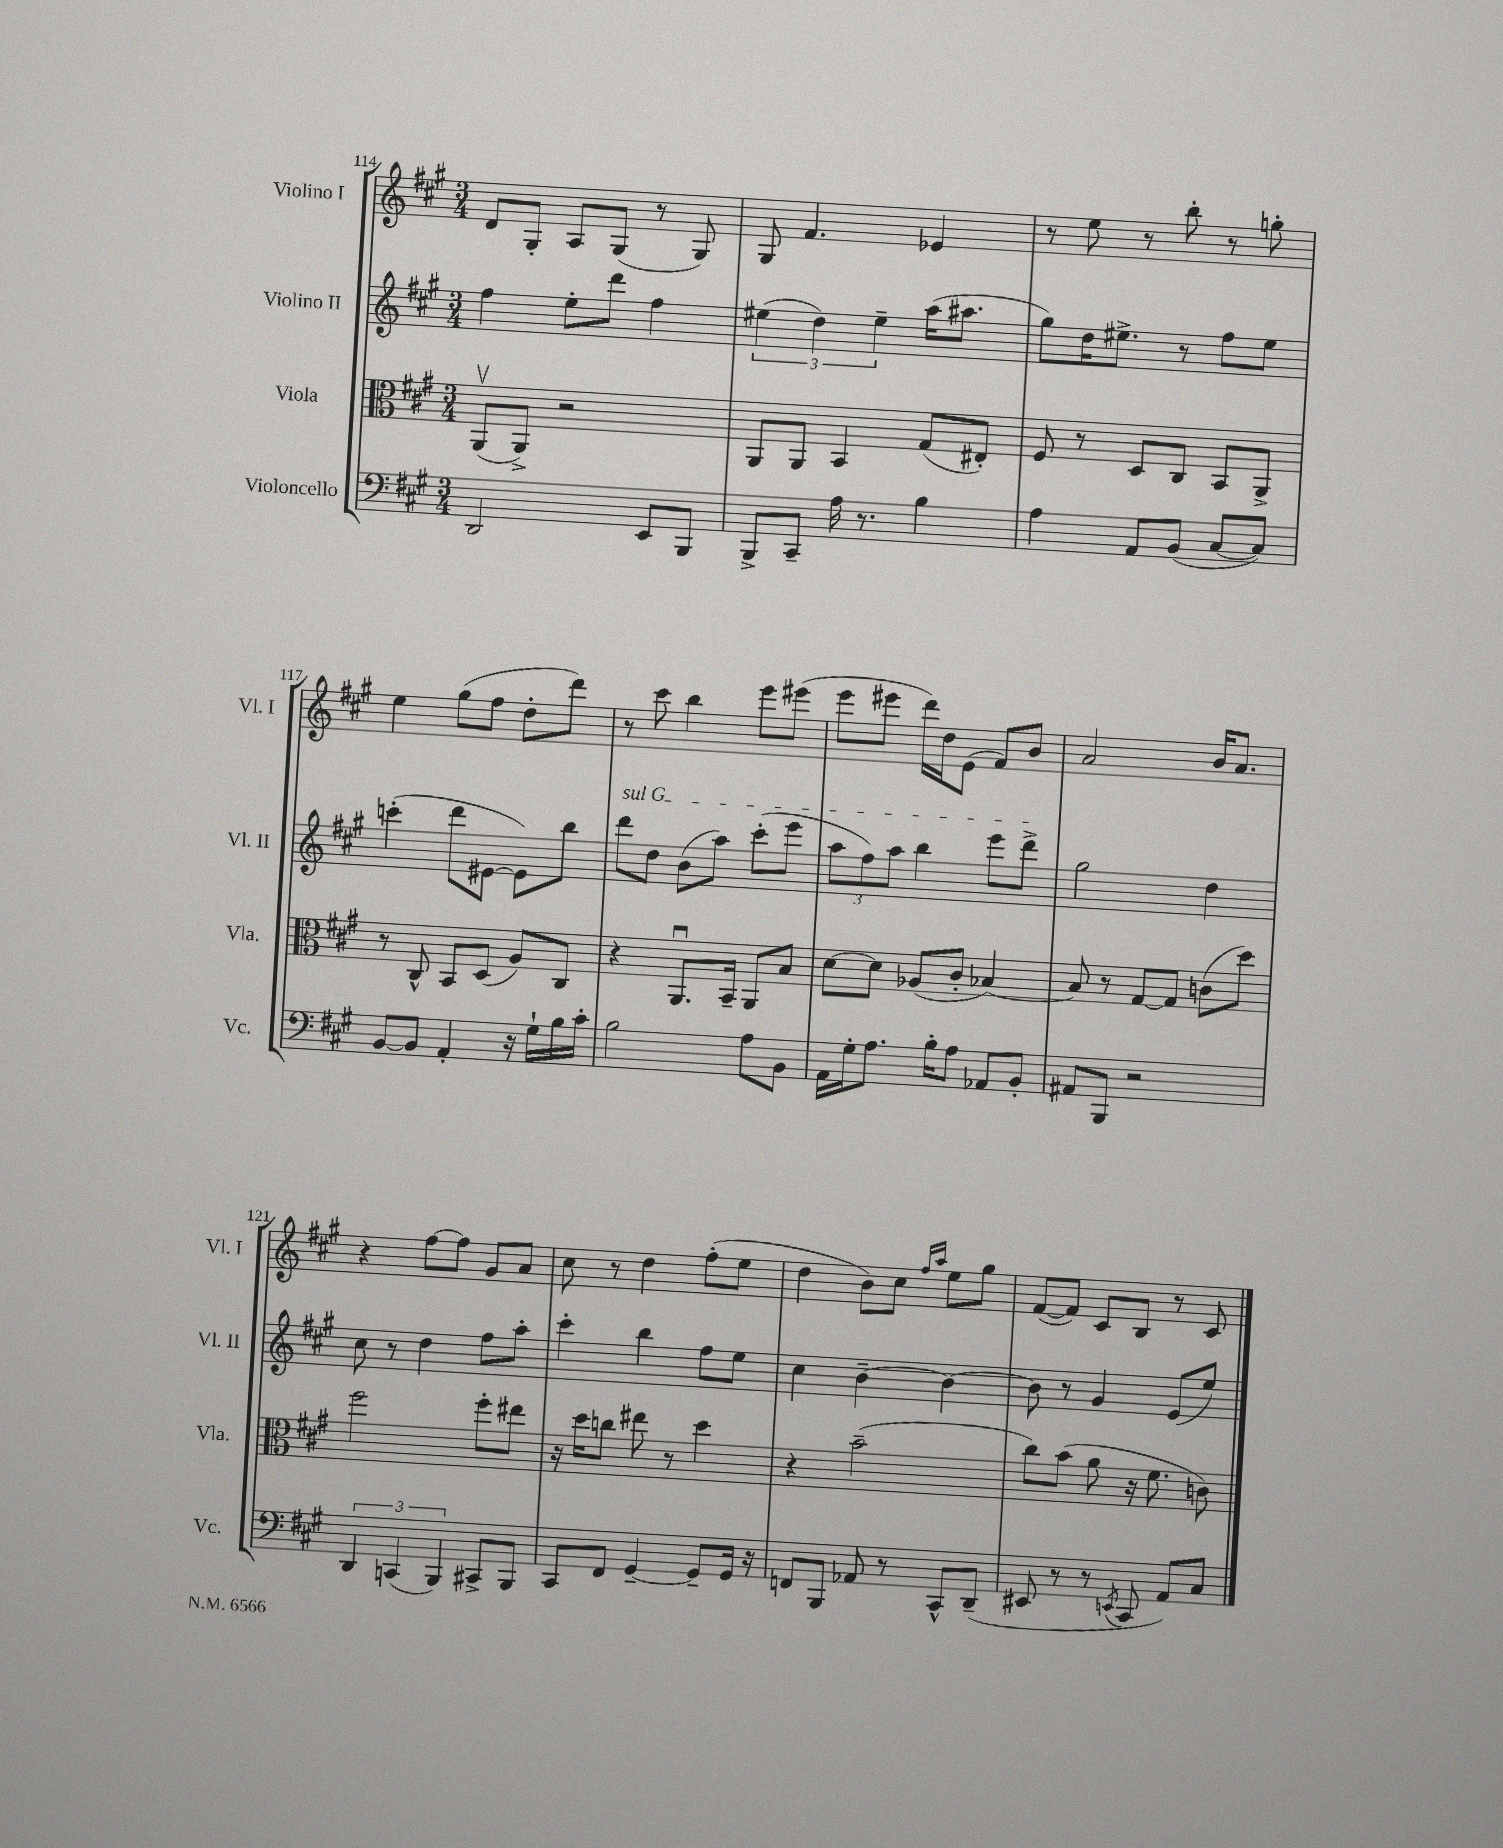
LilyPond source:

<<
\new StaffGroup <<
\new Staff = "s0" \with { instrumentName = "Violino I" shortInstrumentName = "Vl. I" } {
    \clef treble \key a \major \numericTimeSignature \time 3/4
    \autoBeamOff d'8[ gis8]-. a8[ gis8]( r8 gis8) |
    gis8 fis'4. ees'4 |
    r8 e''8 r8 b''8-. r8 g''8-. |
    e''4 gis''8[( fis''8] d''8[-. d'''8]) |
    r8 cis'''8 b''4 e'''8[ eis'''8]( |
    e'''8[ eis'''8] d'''16[) d''16 e'8]( fis'8[) b'8] |
    a'2 b'16[ a'8.] |
    r4 fis''8[~ fis''8] gis'8[ a'8] |
    cis''8 r8 d''4 fis''8[-.( e''8] |
    d''4 b'8[) cis''8] \grace { fis''16[ a''16] } e''8[ gis''8] |
    fis'8[~( fis'8]) cis'8[ b8] r8 cis'8 \bar "|." |
}
\new Staff = "s1" \with { instrumentName = "Violino II" shortInstrumentName = "Vl. II" } {
    \clef treble \key a \major \numericTimeSignature \time 3/4
    \autoBeamOff fis''4 e''8[-. d'''8] fis''4 |
    \tuplet 3/2 { eis''4( d''4) eis''4-- } a''16[( ais''8.] |
    gis''8[) d''16 eis''8.]-> r8 fis''8[ eis''8] |
    c'''4-.( d'''8[ eis'8]~ eis'8[) b''8] |
    \once \override TextSpanner.bound-details.left.text = \markup { \italic "sul G" } d'''8[\startTextSpan d''8] b'8[( a''8]) cis'''8[-.( e'''8] |
    \tuplet 3/2 { a''8[ fis''8) a''8] } b''4 e'''8[ d'''8]->\stopTextSpan |
    gis''2 d''4 |
    cis''8 r8 d''4 fis''8[ a''8]-. |
    cis'''4-. b''4 fis''8[ e''8] |
    cis''4 b'4~-- b'4~ |
    b'8 r8 gis'4 e'8[( e''8]) \bar "|." |
}
\new Staff = "s2" \with { instrumentName = "Viola" shortInstrumentName = "Vla." } {
    \clef alto \key a \major \numericTimeSignature \time 3/4
    \autoBeamOff a,8[\upbow( a,8]->) r2 |
    a,8[ a,8] b,4 gis8[( eis8]-.) |
    fis8 r8 d8[ cis8] b,8[ a,8]-> |
    r8 cis8-^ b,8[ d8]( a8[) cis8] |
    r4 a,8.[\downbow b,16]-- a,8[ b8] |
    d'8[~ d'8] aes8[( cis'8]-. bes4~) |
    bes8 r8 gis8[~ gis8] c'8[( d''8]) |
    fis''2 fis''8[-. eis''8] |
    r16 d''16[ c''8] eis''8 r8 d''4 |
    r4 b'2--( |
    cis''8[) b'8]( a'8 r16 fis'8. c'8) \bar "|." |
}
\new Staff = "s3" \with { instrumentName = "Violoncello" shortInstrumentName = "Vc." } {
    \clef bass \key a \major \numericTimeSignature \time 3/4
    \autoBeamOff d,2 e,8[ b,,8] |
    b,,8[-> cis,8]-- a16 r8. b4 |
    a4 a,8[ b,8]( cis8[~ cis8]) |
    b,8[~ b,8] a,4-. r16 gis16[-! b16 cis'16]-. |
    b2 a8[ b,8] |
    a,16[ gis16-. a8.] b16[-. a8] aes,8[ b,8]-. |
    ais,8[ b,,8] r2 |
    \tuplet 3/2 { d,4 c,4( b,,4) } cis,8[-> b,,8] |
    cis,8[ fis,8] gis,4~-- gis,8[-- gis,16] r16 |
    f,8[ b,,8] aes,8 r8 cis,8[-^ d,8]--( |
    eis,8 r8 r8 \acciaccatura { e,8 } cis,8 a,8[) cis8] \bar "|." |
}
>>
>>
\layout { \context { \Score currentBarNumber = #114 } }
